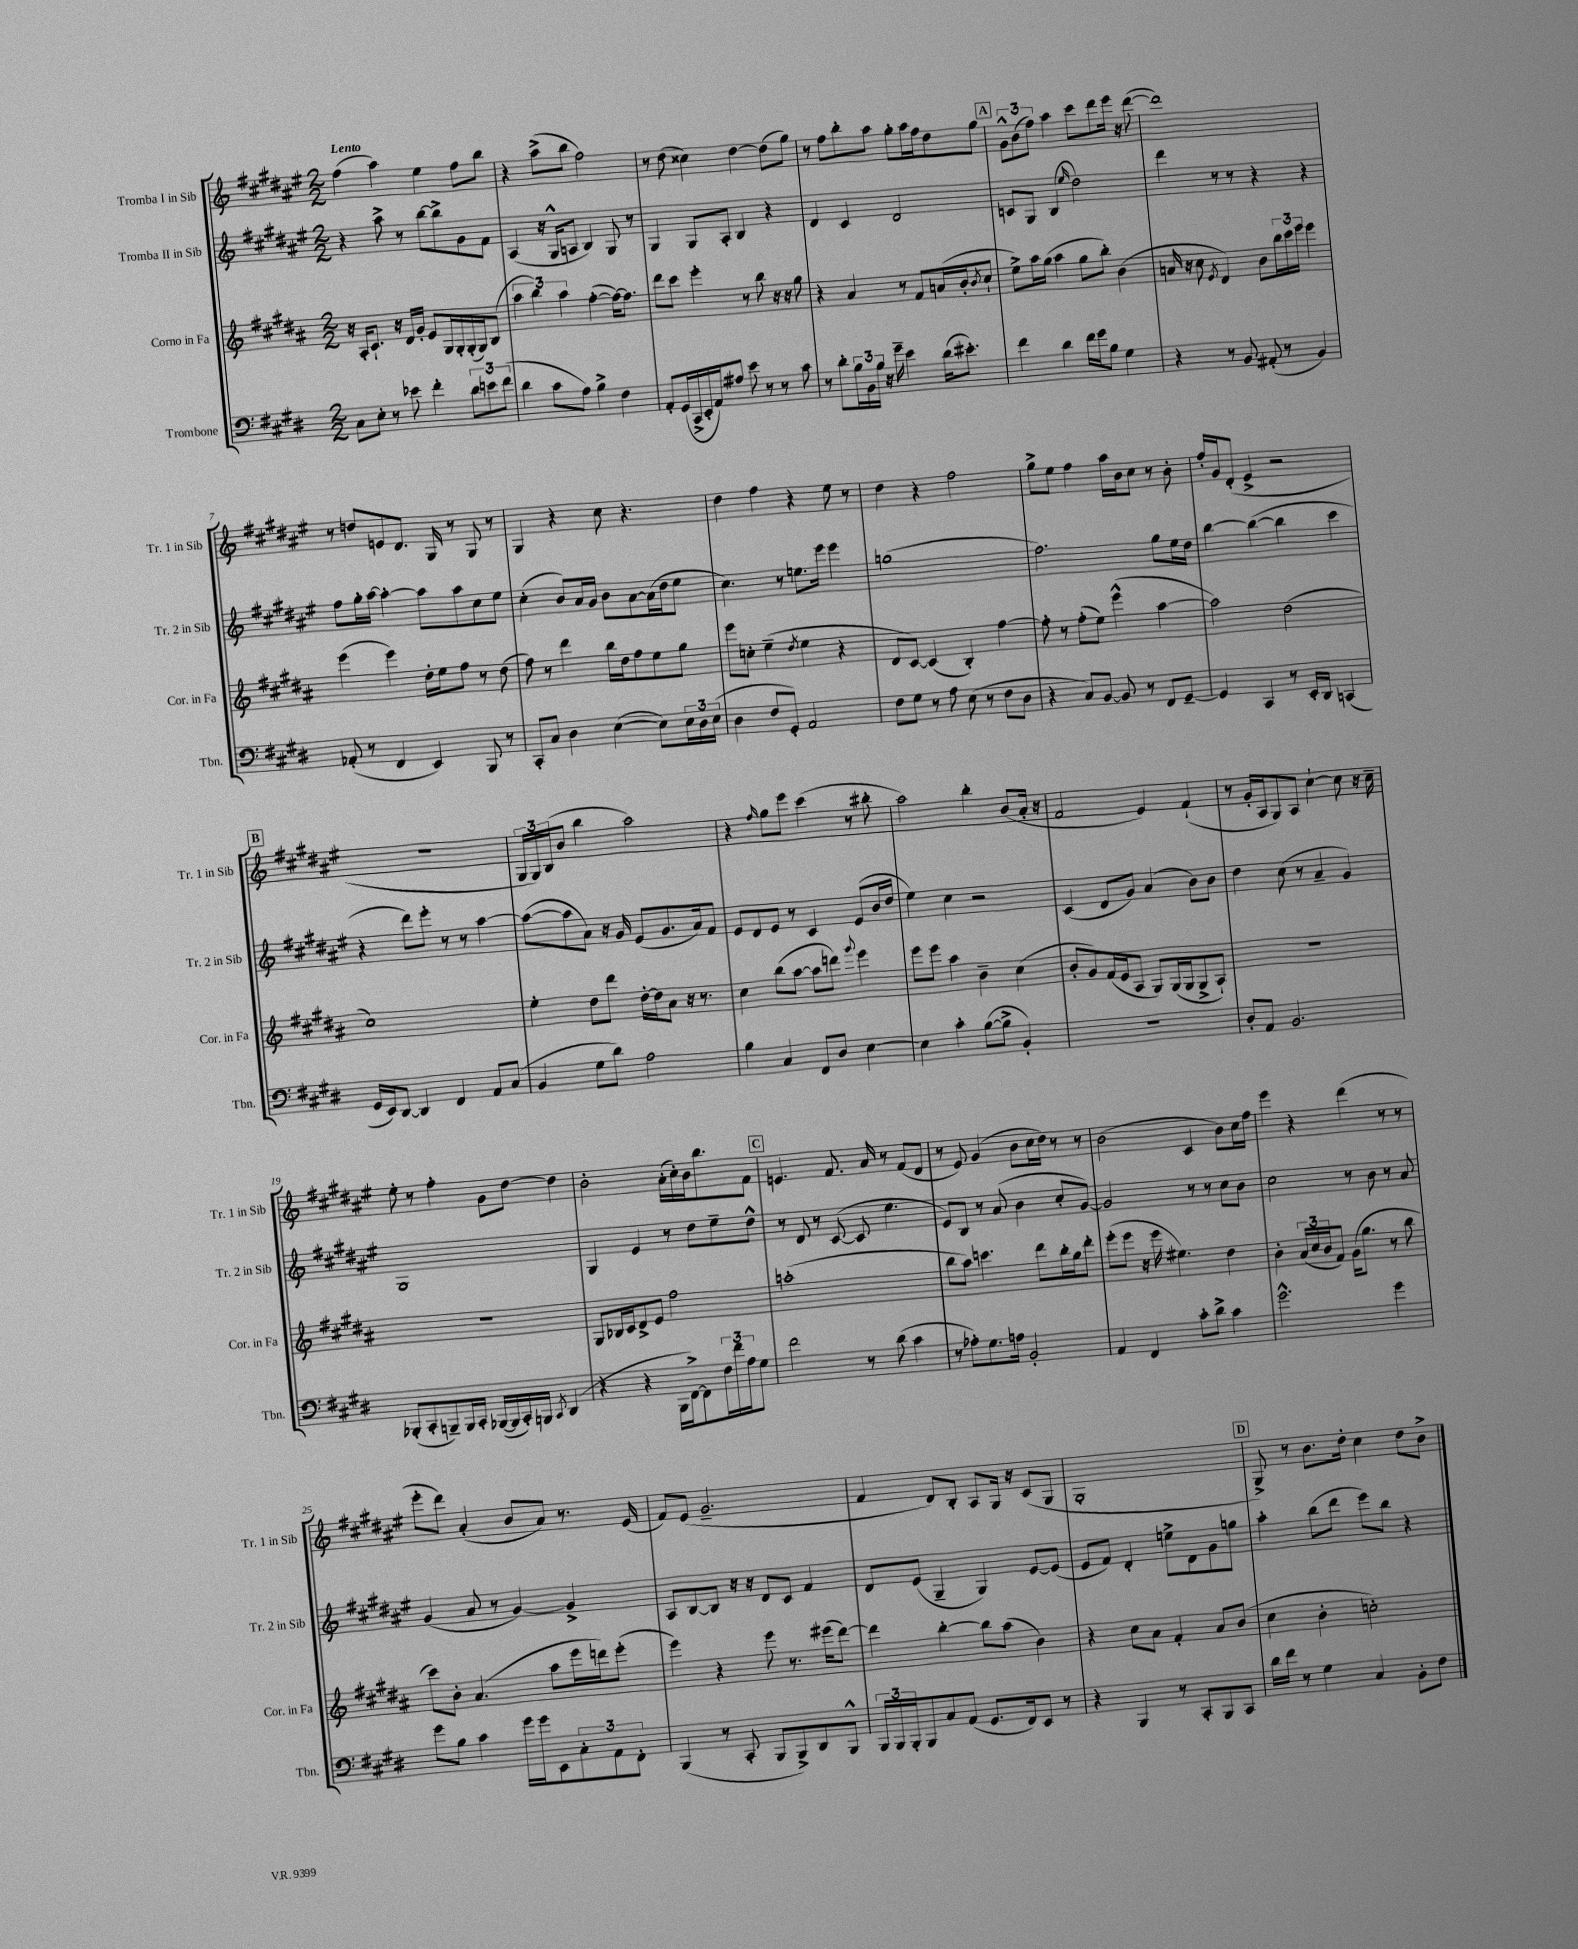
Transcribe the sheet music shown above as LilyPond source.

<<
\new StaffGroup <<
\new Staff = "s0" \with { instrumentName = "Tromba I in Sib" shortInstrumentName = "Tr. 1 in Sib" } {
    \clef treble \key fis \major \numericTimeSignature \time 2/2 \tempo "Lento"
    fis''4( ais''4) eis''4 fis''8 b''8 |
    r4 ais''8->( b''8 fis''2) |
    r8 dis''8( cisis''4) dis''4~ dis''8( gis''8) |
    r8 fis''8 b''8-. ais''8 gis''8-. ais''16 fis''16 dis''8 gis''8 |
    \mark \markup { \box "A" } \tuplet 3/2 { gis'8-^ b'8( fis''8) } ais''4 cis'''8 dis'''8 eis'''16 r16 dis'''8~( |
    dis'''1) |
    r8 d''8 e'8 dis'8. gis16 r8 gis8 r8 |
    gis4 r4 cis''8 r4. |
    dis''4 fis''4 r4 eis''8 r8 |
    dis''4 r4 fis''2 |
    gis''8-> eis''8 fis''4 ais''16 b'16 cis''8 r8 b'8-. |
    fis''16-. gis'16 dis'8-.( eis'4-> r2 |
    \mark \markup { \box "B" } r1 |
    \tuplet 3/2 { gis16 gis16) b16( } b'8 b''4 ais''2) |
    r4 \grace { fis''16 } gis''8 eis'''8 cis'''4( r8 bis''8-. |
    ais''2) b''4-. b'8( ais'16-. r16 |
    fis'2 eis'4) fis'4-!( |
    r8 gis'16-. ais16 gis8) ais8 cis''4~-! cis''8 r16 cis''16-- |
    eis''8-. r8 fis''4-. gis'8 dis''8~ dis''4 |
    b'2-. ais'16-.( cis''16-.) b'16 b''8. fis'8 |
    \mark \markup { \box "C" } e'4. fis'8. ais'16 r8 fis'8( dis'8 |
    r8 eis'8) gis'4( b'8 cis''16 dis''16) r8 r8 |
    b'2( cis'4 b'8) cis''16 fis''16 |
    eis'''4 r4 dis'''4( r8 r8 |
    eis'''8-. dis'''8) ais'4-.( b'8 ais'8) r8. eis'16( |
    fis'8) eis'8( gis'2.-- |
    fis'4 dis'8) b8-. ais8 gis16 r16 cis'8( gis8 |
    gis1-. |
    \mark \markup { \box "D" } gis8->) r8 b'8. dis''16-. cis''4 dis''8 b'8-> \bar "|." |
}
\new Staff = "s1" \with { instrumentName = "Tromba II in Sib" shortInstrumentName = "Tr. 2 in Sib" } {
    \clef treble \key fis \major \numericTimeSignature \time 2/2
    r4 ais''8-> r8 b''8~ b''8-> gis'8 fis'8 |
    ais4( r16 gis16-^ a8 b4) gis8 r8 |
    gis4 gis8 ais8-. b4 r4 |
    dis'4 cis'4 dis'2 |
    \mark \markup { \box "A" } c'8 gis8 b4( \grace { eis''16 } dis''2) |
    dis'''4 r8 r8 r4 r4 |
    fis''8 gis''16-. ais''16~ ais''4~-. ais''8 ais''8 cis''8 eis''8 |
    cis''4-.( b'8) ais'16 gis'16 b'8 ais'8~ ais'16( dis''16 eis''8 |
    cis''4.) r8 e''8. eis'''16 eis'''4 |
    g''1( |
    fis''2.) gis''8 eis''16 dis''16 |
    b''4~ b''4~( b''4 cis'''4 |
    \mark \markup { \box "B" } r4 dis'''8) eis'''8-. r8 r8 ais''4~ |
    ais''8~( ais''8 ais'8) r16 gis'16 eis'8( gis'8. ais'16) fis'8 |
    eis'8 dis'8 eis'8 r8 cis'4 eis'8( b'16 dis''16 |
    eis''4) cis''4 r2 |
    cis'4( dis'8 gis'8) ais'4( b'8) b'8 |
    dis''4 cis''8( r8 ais'4-- gis'4) |
    gis1 |
    gis4 eis'4 r8 dis''8 eis''8-- dis''8-^ |
    \mark \markup { \box "C" } r8 dis'8 r8 cis'8~( cis'8 eis''4. |
    eis'8) b8 r8 ais'8( b'4 cis''8-. gis'8~) |
    gis'2 r8 r8 cis''8 b'8 |
    cis''2 r8 b'8 r8 ais'8 |
    gis'4( ais'8 r8 gis'4~) gis'4-> |
    ais8 b8~ b8 r16 r16 dis'8 cis'8 fis'4 |
    dis'8 eis'8( gis4-- gis4) eis'8~ eis'8( |
    eis'8 fis'8) dis'4-. e''8-> dis'8 gis'8 g''8 |
    \mark \markup { \box "D" } ais''4-. b''8( dis'''8 eis'''8) b''8 r4 \bar "|." |
}
\new Staff = "s2" \with { instrumentName = "Corno in Fa" shortInstrumentName = "Cor. in Fa" } {
    \clef treble \key b \major \numericTimeSignature \time 2/2
    r16 ais16-. cis'8.-! r16 dis'16 gis'16-. e'8 gis16 gis16-. gis16-.( gis16) b8( |
    \tuplet 3/2 { ais''4 b''4) ais''4 } fis''4~-.( fis''16~) fis''8. |
    dis'''8 cis'''8 e'''4-. r8 b''8 r16 r16 gis''8 |
    r4 ais'4 r8 fis'8 a'16( b'16-. \acciaccatura { b'8 } cis''8-! |
    \mark \markup { \box "A" } e''8->) ais''16 gis''16( ais''4 gis''8 b''8-.) b'4( |
    a'16 r16 cis''8 \acciaccatura { e'8 } dis'4) b'8 \tuplet 3/2 { b''16 cis'''16 e'''16 } e'''4 |
    e'''4( e'''4) dis''16-. e''16 fis''8 r8 dis''8( |
    fis''8) r8 dis'''4 b''16 dis''16 fis''8 e''8 gis''8 |
    e'''8 c''8-. e''4--( \acciaccatura { dis''8 } e''4 r4 |
    dis'8 cis'8~) cis'4( b4-.) fis''4~ |
    fis''8-. r8 fis''8-.( e''8) e'''4-^( ais''4~ |
    ais''2) dis''2( |
    \mark \markup { \box "B" } cis''1) |
    e''4-. dis''8 dis'''8 dis''16~-. dis''16 ais'8 r16 r8. |
    cis''4 b''8( ais''8~ ais''8 d'''8) \appoggiatura { gis'''8 } e'''4 |
    e'''8 e'''8 ais''4 b'4-- cis''4( |
    b'8-. gis'8) fis'16( e'16 ais8 gis8) gis16( gis16 gis8-> ais8-!) |
    R1 |
    R1 |
    gis8 bes16 cis'16 dis'8-> e'8 fis''2 |
    \mark \markup { \box "C" } a''1-.( |
    b''8 ais''8) c'''4. dis'''8 b''16-. gis''16 dis'''8-. |
    e'''8-.( e'''8 r16 e'''16 eis''4.) dis''4 |
    b'4-. \tuplet 3/2 { ais'16( cis''16 b'16 } fis'8) gis'16( gis''8. r8 b''8 |
    cis'''8) b'8-. ais'4.( ais''8 e'''16 d'''16) e'''8-.( |
    e'''4) r4 e'''8 r8. eis'''16( dis'''8~) |
    dis'''4 b''4~-. b''8 ais''8( b'4) |
    r4 cis''8 ais'8 fis'4-. ais'8 b'8( |
    \mark \markup { \box "D" } cis''4 b'4-. c''2-.) \bar "|." |
}
\new Staff = "s3" \with { instrumentName = "Trombone" shortInstrumentName = "Tbn." } {
    \clef bass \key e \major \numericTimeSignature \time 2/2
    cis8 e8-. r8 ees'8 fis'4-. \tuplet 3/2 { dis'8 e'8 fis'8( } |
    dis'4 cis'8 a8) b4-> fis4 |
    a,8-. gis,16( cis,16-> e,16-. a,16) ais8 e'8 r8 r8 cis'8 |
    r8 dis'8-. \tuplet 3/2 { b16 b,16 b16 } r16 gis'16-- e'4 dis'16( eis'8.-.) |
    \mark \markup { \box "A" } fis'4 dis'4 fis'16 gis'16 b8 gis4 |
    r4 r8 b,8 ais,8-.( r8 b,4) |
    aes,8-.( r8 fis,4 e,4) b,,8 r8 |
    cis,8-. cis8 dis4 e4~( e8) \tuplet 3/2 { e16 dis16 e16( } |
    dis4 fis8 gis,8-.) a,2 |
    fis8 gis8 r8 a8 e8( r8 fis8 dis8 |
    r4 cis8) b,8~ b,8 r8 fis,8 gis,8~-- |
    gis,4 cis,4 r8 e,16-. dis,16 c,4( |
    \mark \markup { \box "B" } gis,16 e,16) dis,8~ dis,4 fis,4 a,8 cis8( |
    b,4 gis8 dis'8) a2 |
    b4 cis4 fis,8 dis8 e4~ |
    e4 cis'4-. b8~( b8-> b,4-.) |
    r1 |
    dis8-. a,8 b,2. |
    bes,,8-.( cis,8-. b,,8--) b,,16 cis,16-. bes,,16~( bes,,16 cis,16-.) b,,16 \acciaccatura { cis,8 } dis,4( |
    r4 r4 b,,16 fis,16~->) fis,8 \tuplet 3/2 { fis16 fis'16 a16 } gis8 |
    \mark \markup { \box "C" } fis'2 r8 dis'8( cis'4 |
    r8 aes8-.) gis8. a16 b,2-. |
    a,4 fis,4 cis'8-. dis'8-> cis'4 |
    gis'2.-^ gis'4 |
    gis'8 b8 cis'4 gis'16 gis'16 e,8 \tuplet 3/2 { cis8-. a,8 fis,8-. } |
    b,,4( r8 cis,8-. b,,8 b,,8->) dis,8 b,,8-^ |
    \tuplet 3/2 { b,,16 b,,16 b,,16-. } b,,8 cis8 a,8( gis,8. fis,16) e,8 r8 |
    r4 b,,4 r8 cis,8-. b,,8 cis,8 |
    \mark \markup { \box "D" } dis'16 fis'16 r8 gis4 cis4 b,8-. fis8 \bar "|." |
}
>>
>>
